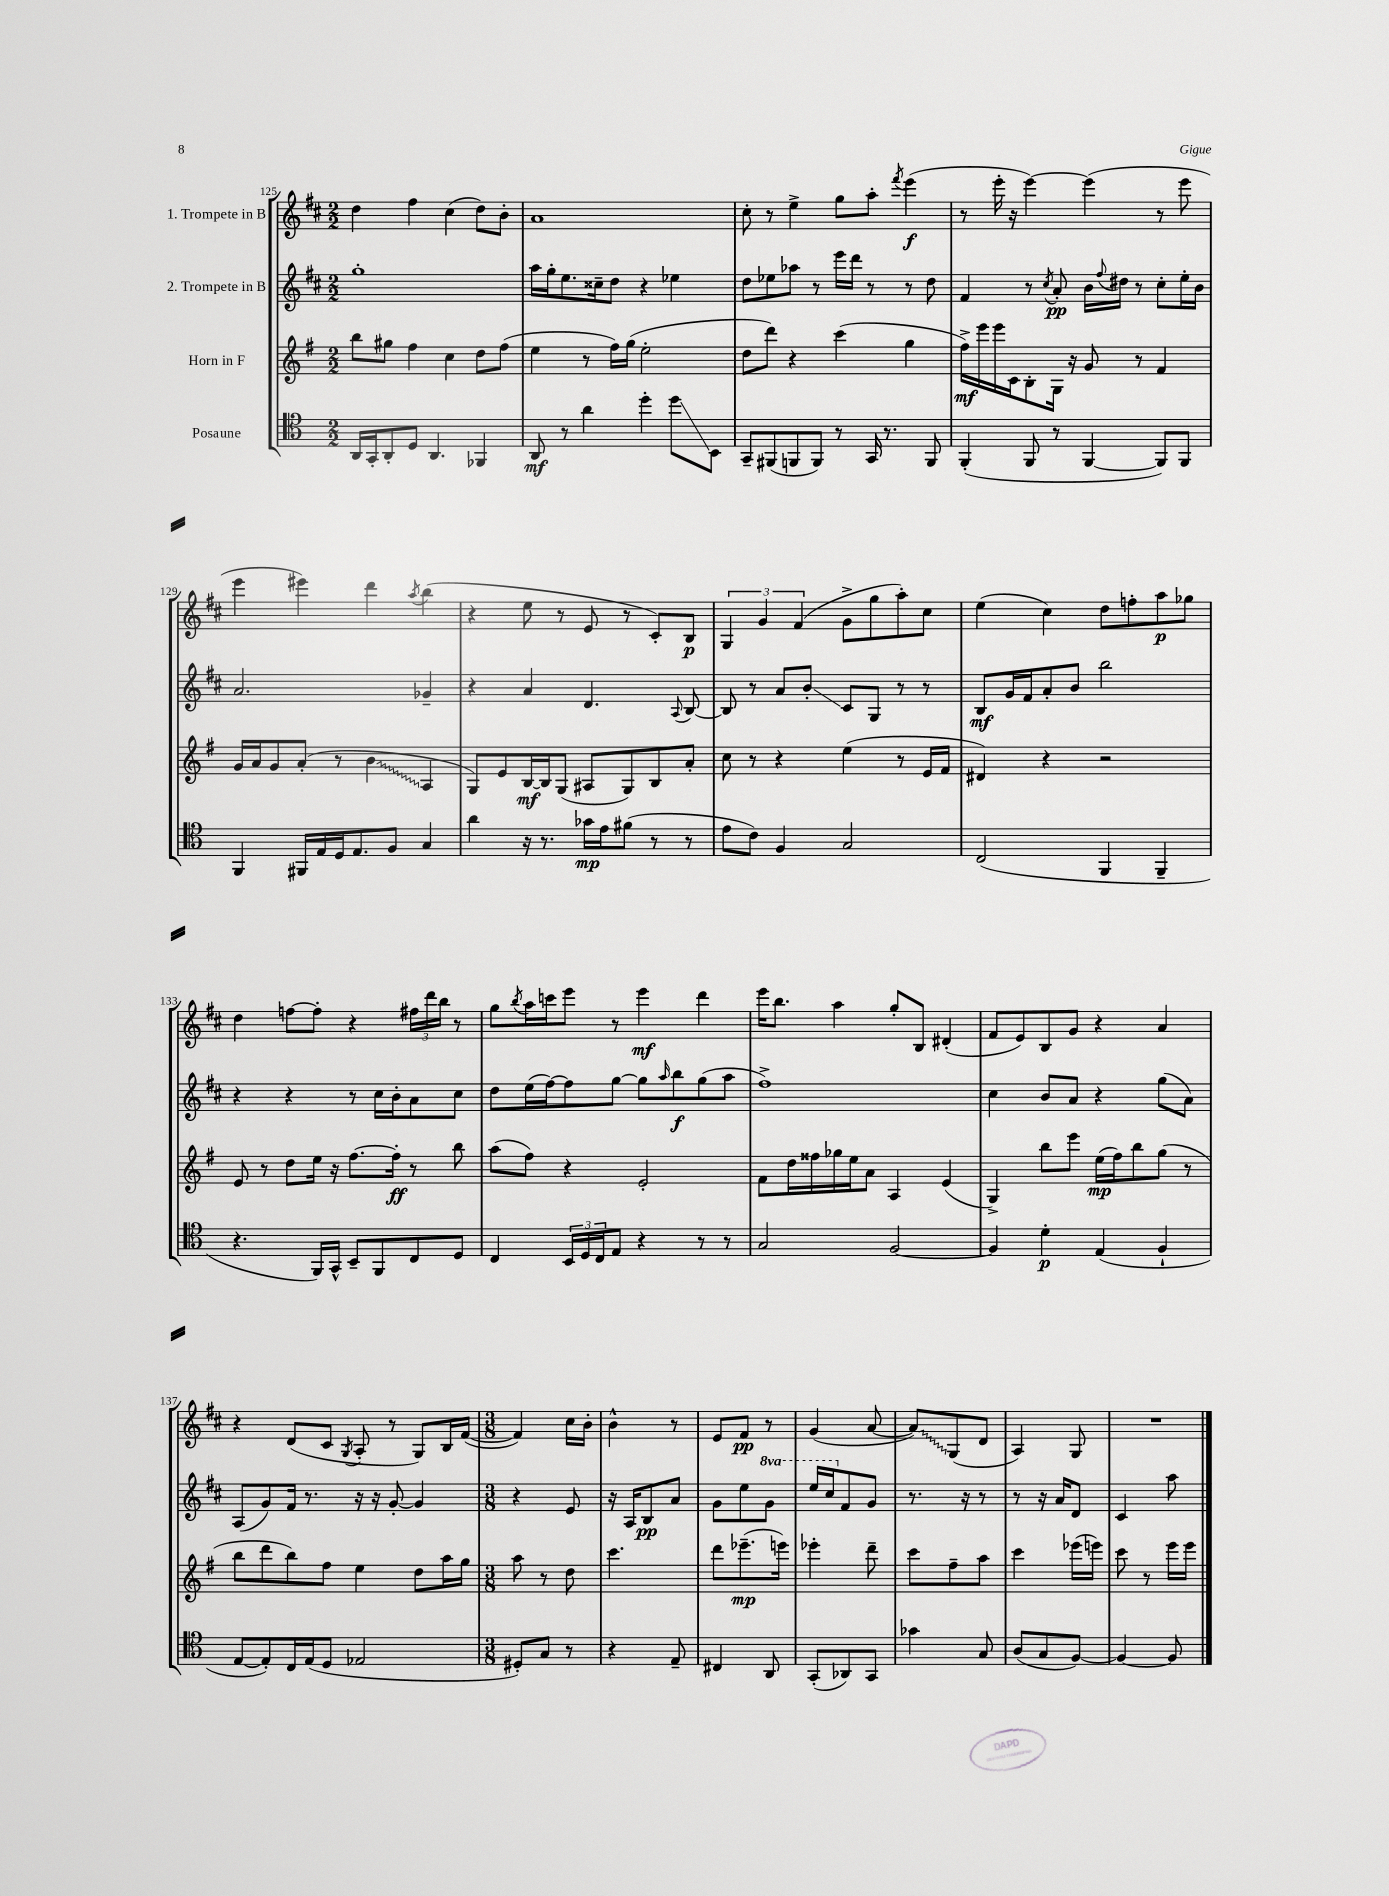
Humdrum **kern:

**kern	**kern	**kern	**kern
*staff4	*staff3	*staff2	*staff1
*clefC4	*clefG2	*clefG2	*clefG2
*k[]	*k[f#]	*k[f#c#]	*k[f#c#]
*M2/2	*M2/2	*M2/2	*M2/2
16AA	8bb	1gg'	4dd
16GG'	.	.	.
8AA'	8gg#	.	.
8D	4ff#	.	4ff#
4.AA	.	.	.
.	4cc	.	(4cc#
4FF-	8dd	.	8dd)
.	(8ff#	.	8b'
=	=	=	=
8AA	4ee	16aa	1a
.	.	16gg'	.
8r	.	8.ee	.
4a	8r	.	.
.	.	16cc##~	.
.	16ff#)	8dd	.
.	(16gg	.	.
4dd'	2ee'	4r	.
8dd	.	4ee-	.
8BB	.	.	.
=	=	=	=
8GG~	8dd	8dd	8cc#'
(8FF#	8ddd)	8ee-	8r
8FF	4r	8aa-	4ee^
8FF)	.	8r	.
8r	(4ccc	16eee	8gg
.	.	16ddd	.
16GG	.	8r	8aa'
8.r	.	.	.
.	.	.	8qfff#
.	4gg	8r	(4eee
8FF	.	8dd	.
=	=	=	=
(4FF'	16ff#^)	4f#	8r
.	16eee	.	.
.	16eee	.	16eee'
.	16c	.	16r
8FF	8B'	8r	[4eee)
.	.	8qcc#	.
8r	16G	8a'	.
.	16r	.	.
[4FF	8g	16b	(4eee]
.	.	8qqff#	.
.	.	16dd#	.
.	8r	8r	.
8FF])	4f#	8cc#'	8r
8FF	.	16ee'	8eee
.	.	16b	.
=	=	=	=
4FF	16g	2.a	4eee
.	16a	.	.
.	8g	.	.
16FF#	(8a'	.	4eee#)
16E	.	.	.
16D	8r	.	.
8.E	.	.	.
.	4b	.	4ddd
8F	.	.	.
.	.	.	8qaa
4G	4A	4g-~	(4bb
=	=	=	=
4a	8G)	4r	4r
.	8e	.	.
16r	[16B	4a	8ee
8.r	16B]	.	.
.	(8G	.	8r
16g-	8A#	4.d	8e
16e	.	.	.
(8f#	8G)	.	8r
8r	8B	.	8c#')
.	.	8qqA	.
8r	8a'	[8B	8B
=	=	=	=
8e	8cc	8B]	6G
8c)	8r	8r	.
.	.	.	6g
4F	4r	8a	.
.	.	.	(6f#
.	.	8b'	.
2G	(4ee	8c#	8g^
.	.	8G	8gg
.	8r	8r	8aa')
.	16e	8r	8cc#
.	16f#	.	.
=	=	=	=
(2C	4d#)	8B	(4ee
.	.	16g	.
.	.	16f#	.
.	4r	8a'	4cc#)
.	.	8b	.
4FF	2r	2bb	8dd
.	.	.	8ff'
4FF~	.	.	8aa
.	.	.	8gg-
=	=	=	=
4.r	8e	4r	4dd
.	8r	.	.
.	8dd	4r	[8ff
16FF)	16ee	.	8ff']
16GG^^	16r	.	.
8BB~	[8.ff#	8r	4r
8FF	.	16cc#	.
.	16ff#']	16b'	.
8C	8r	8a	24ff#
.	.	.	24ddd
.	.	.	24bb
8D	8bb	8cc#	8r
=	=	=	=
4C	(8aa	8dd	8gg
.	.	.	8qbb
.	8ff#)	(16ee	16aa
.	.	[16ff#)	16ccc
24BB	4r	8ff#]	8eee
24D	.	.	.
24C	.	.	.
8E	.	[8gg	8r
4r	2e'	8gg]	4eee
.	.	16qqaa	.
.	.	8bb	.
8r	.	(8gg	4ddd
8r	.	8aa	.
=	=	=	=
2G	8f#	1ff#^)	16eee
.	.	.	8.bb
.	16dd	.	.
.	16ff##	.	.
.	16gg-	.	4aa
.	16ee	.	.
.	8a	.	.
[2F	4A	.	8gg'
.	.	.	8B
.	(4e	.	(4d#'
=	=	=	=
4F]	4G^)	4cc#	8f#
.	.	.	8e)
4d'	8bb	8b	8B
.	8eee	8a	8g
(4E	(16ee	4r	4r
.	16ff#)	.	.
.	8bb	.	.
4F`	(8gg	(8gg	4a
.	8r	8a)	.
=	=	=	=
[8E	8bb	(8A	4r
8E'])	8ddd	8g)	.
16C	8bb)	16f#	(8d
(16E	.	8.r	.
8D	8ff#	.	8c#
.	.	.	8qG
2E-	4ee	16r	8A'
.	.	16r	.
.	.	[8g'	8r
.	8dd	4g]	8G)
.	16aa	.	16B
.	16gg	.	([16f#
=	=	=	=
*M3/8	*M3/8	*M3/8	*M3/8
8D#')	8aa	4r	4f#])
8G	8r	.	.
8r	8dd	8e	16cc#
.	.	.	16b'
=	=	=	=
4r	4.ccc	16r	4b^^
.	.	16A	.
.	.	8B	.
8E~	.	8a	8r
=	=	=	=
4C#	8ddd	8g	8e
.	(8.eee-~	8ee	8f#
8AA	.	8gg	8r
.	16eee)	.	.
=	=	=	=
(8GG'	4eee-'	16eee	(4g
.	.	16ccc#	.
8AA-)	.	8f#	.
8GG	8ddd~	8g	[8a
=	=	=	=
4g-	8ccc	8.r	8a])
.	8ff#~	.	(8G
.	.	16r	.
8G	8aa	8r	8d
=	=	=	=
(8A	4ccc	8r	4A)
8G	.	16r	.
.	.	16a	.
[8F)	(16eee-	8d	8G
.	16eee)	.	.
=	=	=	=
4F_	8ccc	4c#	4.r
.	8r	.	.
8F]	16eee	8aa	.
.	16eee	.	.
==	==	==	==
*-	*-	*-	*-
